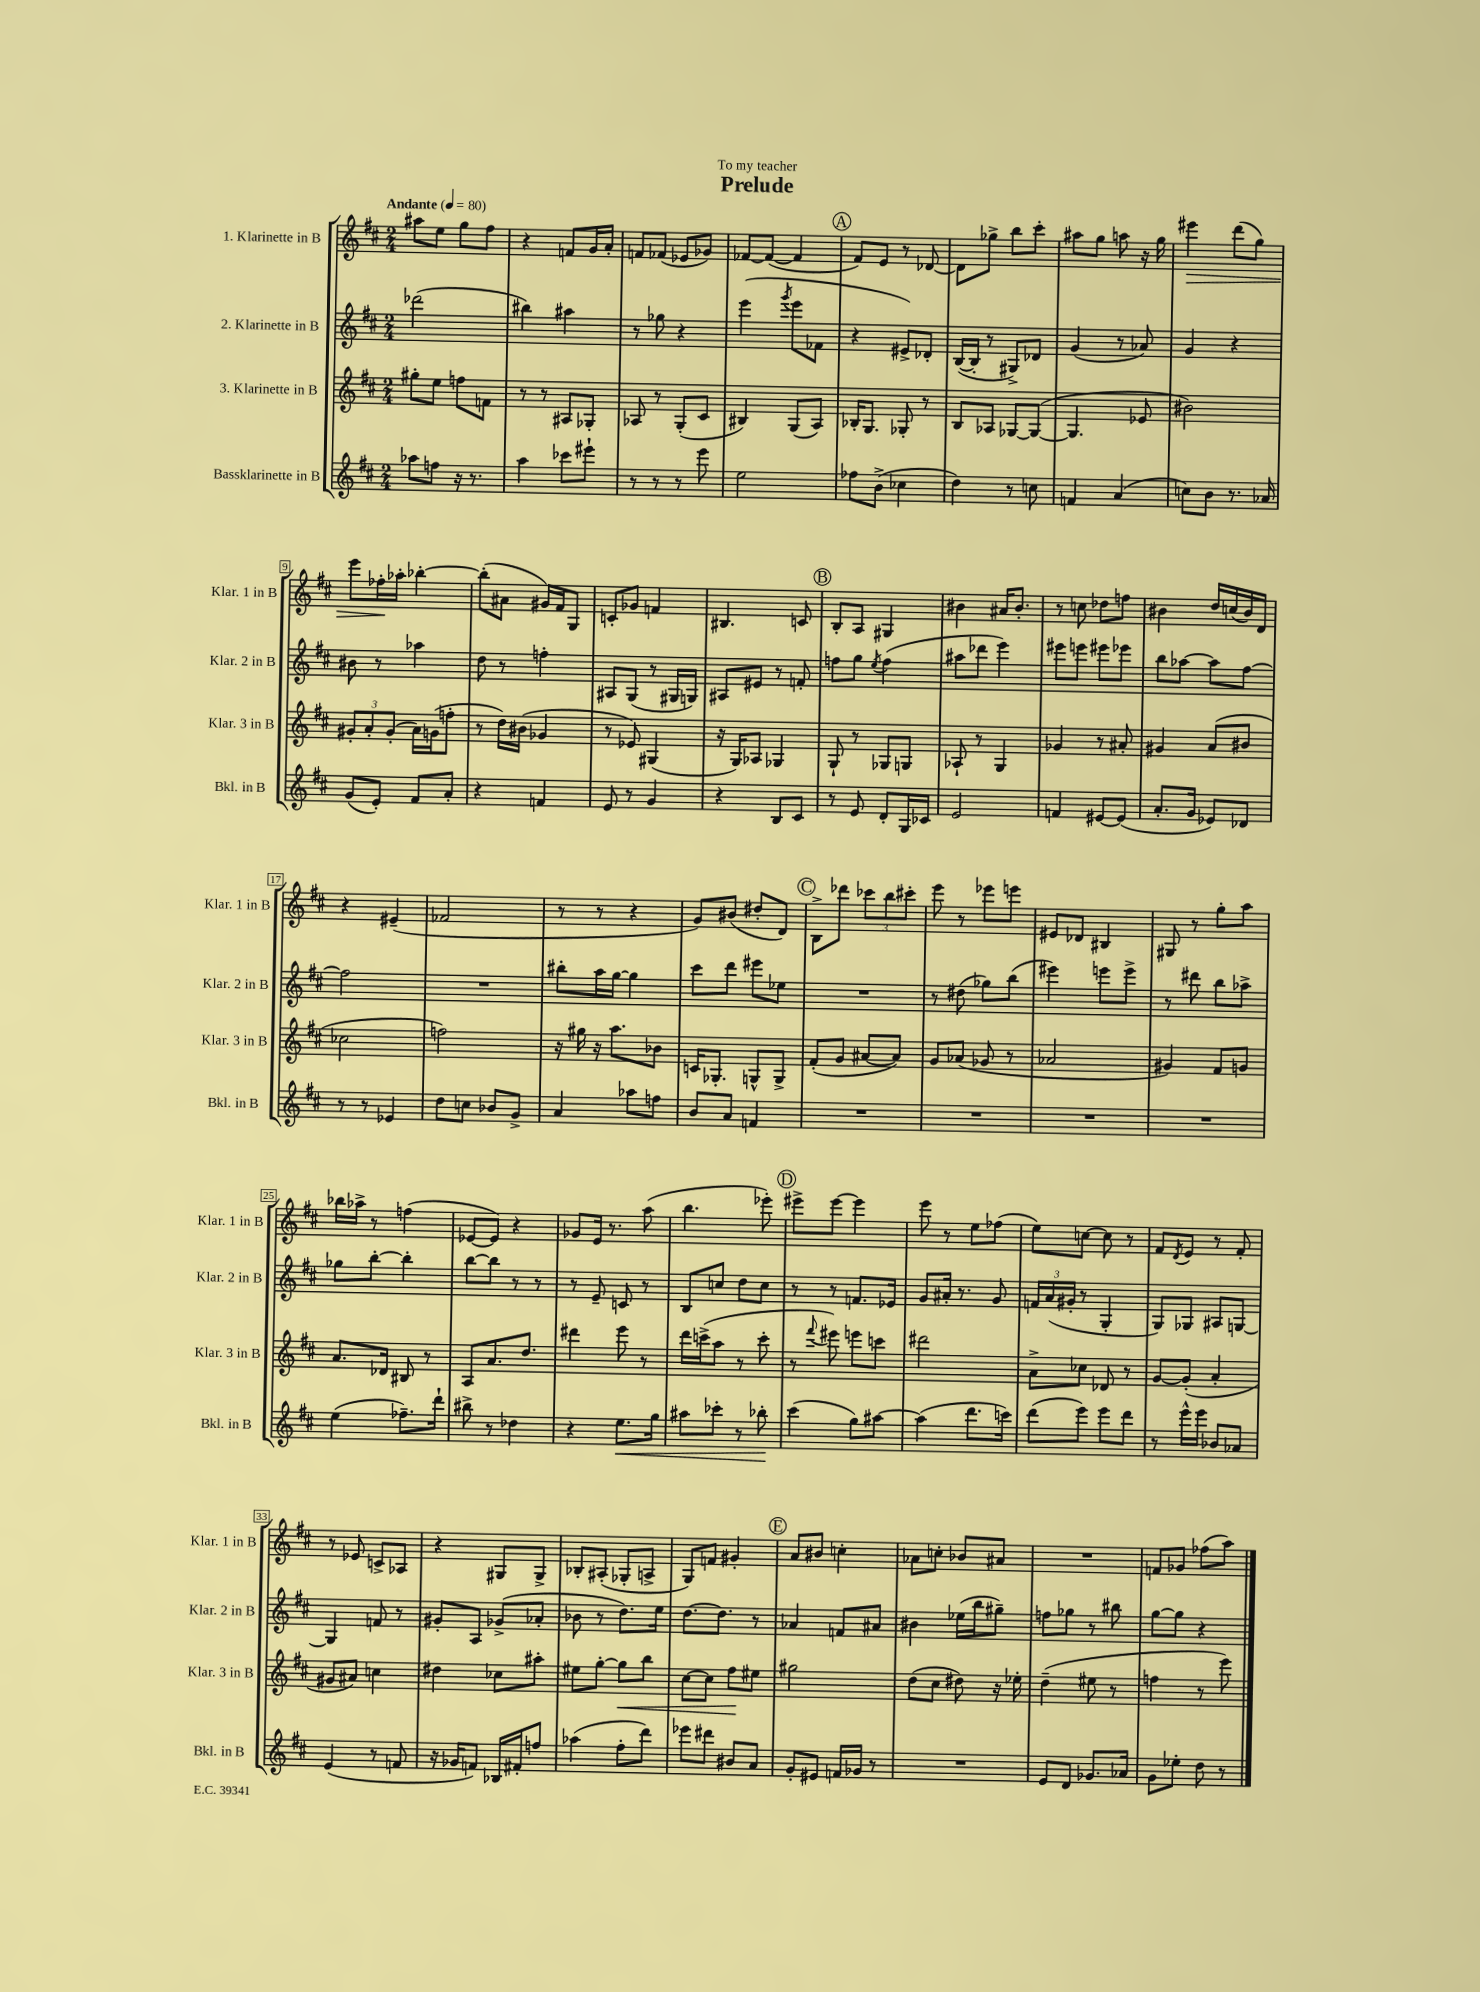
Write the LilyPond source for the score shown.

\header { title = "Prelude" dedication = "To my teacher" }
<<
\new StaffGroup <<
\new Staff = "s0" \with { instrumentName = "1. Klarinette in B" shortInstrumentName = "Klar. 1 in B" } {
    \clef treble \key d \major \numericTimeSignature \time 2/4 \tempo "Andante" 4 = 80
    ais''8 e''8 g''8 fis''8 |
    r4 f'8 g'16 a'16-. |
    f'8 fes'8( ees'8 ges'8) |
    fes'8~ fes'8~( fes'4 |
    \mark \markup { \circle "A" } fis'8) e'8 r8 des'8~ |
    des'8 ges''8-> b''8 cis'''8-. |
    ais''8 g''8 a''8 r16 g''16 |
    eis'''4\> d'''8( g''8) |
    e'''8 fes''16-.\! aes''16-. bes''4~-. |
    bes''8-.( ais'8 gis'16) fis'16 g8 |
    c'8-. ges'8 f'4 |
    bis4. c'8 |
    \mark \markup { \circle "B" } b8-. a8 gis4 |
    bis'4 ais'16 bis'8.-. |
    r8 c''8 des''8 f''8 |
    bis'4 d''16 c''16( bis'16) d'16 |
    r4 eis'4--( |
    fes'2 |
    r8 r8 r4 |
    g'8) bis'8( dis''8-. d'8) |
    \mark \markup { \circle "C" } b8-> des'''8 \tuplet 3/2 { ces'''8 b''8 cis'''8-. } |
    e'''8 r8 ees'''8 e'''8 |
    eis'8 des'8 bis4 |
    gis8 r8 g''8-. a''8 |
    bes''16 aes''16-> r8 f''4( |
    ees'8~ ees'8) r4 |
    ges'8 e'16 r8. a''8( |
    b''4. ees'''8-.) |
    \mark \markup { \circle "D" } eis'''8-> eis'''8~ eis'''4 |
    e'''8 r8 e''8 fes''8( |
    e''8) c''8~ c''8 r8 |
    fis'8 \acciaccatura { d'8 } e'8 r8 fis'8-. |
    r8 ees'8 c'8-> aes8 |
    r4 gis8 gis8-> |
    bes8-. ais8-.( ges8-. a8-> |
    g8) f'8 gis'4-. |
    \mark \markup { \circle "E" } a'8 bis'8 c''4-. |
    aes'8 c''8-. bes'8 ais'8 |
    R2 |
    f'8 ges'8 fes''8( a''8) \bar "|." |
}
\new Staff = "s1" \with { instrumentName = "2. Klarinette in B" shortInstrumentName = "Klar. 2 in B" } {
    \clef treble \key d \major \numericTimeSignature \time 2/4
    des'''2( |
    bis''4) ais''4 |
    r8 ges''8 r4 |
    e'''4( \acciaccatura { g'''8 } e'''8 fes'8 |
    \mark \markup { \circle "A" } r4 eis'8->) des'8-. |
    b16~( b16-. r8 gis8->) des'8 |
    g'4( r8 aes'8) |
    g'4 r4 |
    bis'8 r8 aes''4 |
    d''8 r8 f''4-. |
    ais8 g8( r8 gis16 g16) |
    ais8 eis'8 r8 f'8-. |
    \mark \markup { \circle "B" } f''8 g''8 \acciaccatura { e''8 } f''4( |
    ais''8 des'''8 e'''4) |
    eis'''8 e'''8 eis'''8 ees'''8 |
    b''8 aes''8~ aes''8 fis''8~ |
    fis''2 |
    R2 |
    bis''8-. a''16 g''16~ g''4 |
    cis'''8 d'''8 eis'''8 ees''8 |
    \mark \markup { \circle "C" } R2 |
    r8 dis''8( ges''8) b''8( |
    eis'''4) e'''8 e'''8-> |
    r8 dis'''8 b''8 aes''8-> |
    ges''8 b''8~-. b''4-. |
    b''8~ b''8 r8 r8 |
    r8 e'8-- c'8 r8 |
    b8 c''8 d''8 c''8 |
    \mark \markup { \circle "D" } r8 r8 f'8. ees'16 |
    g'8 ais'16-. r8. g'8 |
    \tuplet 3/2 { f'16 a'16( gis'16-. } r8 g4-. |
    g8) ges8 ais8 g8~ |
    g4 f'8 r8 |
    gis'8-. a8 ges'8->( aes'8-. |
    bes'8 r8 d''8.) e''16 |
    d''8.~ d''8. r8 |
    \mark \markup { \circle "E" } aes'4 f'8 ais'8 |
    bis'4 ees''16( b''16 gis''8--) |
    f''8 ges''8 r8 bis''8 |
    g''8~ g''8 r4 \bar "|." |
}
\new Staff = "s2" \with { instrumentName = "3. Klarinette in B" shortInstrumentName = "Klar. 3 in B" } {
    \clef treble \key d \major \numericTimeSignature \time 2/4
    gis''8-. e''8 f''8 f'8 |
    r8 r8 ais8 ges8-. |
    aes8 r8 g8-.( cis'8 |
    bis4) g8( a8) |
    \mark \markup { \circle "A" } bes16-. g8. ges8-. r8 |
    b8 aes8 ges8~ ges8~( |
    ges4. ees'8 |
    bis'2) |
    \tuplet 3/2 { gis'8-. a'8-. gis'8-.( } a'16) g'16( f''8-. |
    r8 d''16) bis'16( ges'4 |
    r8 ees'8) gis4( |
    r16 g16) aes8 ges4 |
    \mark \markup { \circle "B" } g8-! r8 ges8 g8 |
    aes8-! r8 g4 |
    ges'4 r8 ais'8-. |
    gis'4 a'8( bis'8 |
    ces''2 |
    f''2) |
    r16 gis''16 r16 a''8. bes'8 |
    c'16 ges8.-. g8-^ g8-> |
    \mark \markup { \circle "C" } fis'8-.( g'8 ais'8~ ais'8) |
    g'8 aes'8( ges'8 r8 |
    aes'2 |
    gis'4) fis'8 g'8 |
    a'8. des'16 bis8 r8 |
    a8 a'8. d''8. |
    dis'''4 e'''8 r8 |
    d'''16 c'''16->( a''8 r8 c'''8-. |
    \mark \markup { \circle "D" } r8 \appoggiatura { fis'''8 } eis'''8) e'''8 c'''8 |
    dis'''2 |
    a'8-> ces''8 des'8 r8 |
    g'8~ g'8-.( a'4-. |
    gis'8 ais'8) c''4 |
    dis''4 ces''8 ais''8-. |
    eis''8 g''8~-. g''8\< b''8 |
    cis''8~ cis''8 fis''8\! eis''8 |
    \mark \markup { \circle "E" } gis''2 |
    d''8( cis''8 dis''8) r16 ees''16-. |
    d''4--( eis''8 r8 |
    f''4 r8 e'''8) \bar "|." |
}
\new Staff = "s3" \with { instrumentName = "Bassklarinette in B" shortInstrumentName = "Bkl. in B" } {
    \clef treble \key d \major \numericTimeSignature \time 2/4
    aes''8 f''8 r16 r8. |
    a''4 ces'''8 eis'''8-! |
    r8 r8 r8 e'''8 |
    e''2 |
    \mark \markup { \circle "A" } fes''8 b'8->( ces''4 |
    d''4) r8 c''8 |
    f'4 a'4( |
    c''8) b'8 r8. aes'16 |
    g'8( e'8-.) fis'8 a'8-. |
    r4 f'4 |
    e'8 r8 g'4 |
    r4 b8 cis'8 |
    \mark \markup { \circle "B" } r8 e'8 d'8-. g16 ces'16 |
    e'2 |
    f'4 eis'8~ eis'8( |
    a'8.-. g'16 ees'8) des'8 |
    r8 r8 ees'4 |
    d''8 c''8 bes'8 g'8-> |
    a'4 aes''8 f''8 |
    b'8 a'8 f'4 |
    \mark \markup { \circle "C" } R2 |
    R2 |
    R2 |
    R2 |
    e''4( fes''8.--) d'''16-! |
    bis''8-> r8 des''4 |
    r4 e''8.\< g''16 |
    ais''8 ces'''8-. r8 bes''8-.\! |
    \mark \markup { \circle "D" } cis'''4( g''8) ais''8~ |
    ais''4( d'''8. c'''16) |
    d'''8( e'''8) e'''8 d'''8 |
    r8 e'''16-^ e'''16 bes'8 aes'8 |
    e'4( r8 f'8 |
    r16 ges'16 f'8) bes16 fis'16-. f''8 |
    aes''4( fis''8-. d'''8) |
    ees'''8 dis'''8 bis'8 a'8 |
    \mark \markup { \circle "E" } g'8-. eis'8 f'16 ges'16 r8 |
    R2 |
    e'8 d'8 ges'8. aes'16 |
    g'8 ees''8-. d''8 r8 \bar "|." |
}
>>
>>
\layout { \context { \Score \override BarNumber.stencil = #(make-stencil-boxer 0.1 0.3 ly:text-interface::print) } }
